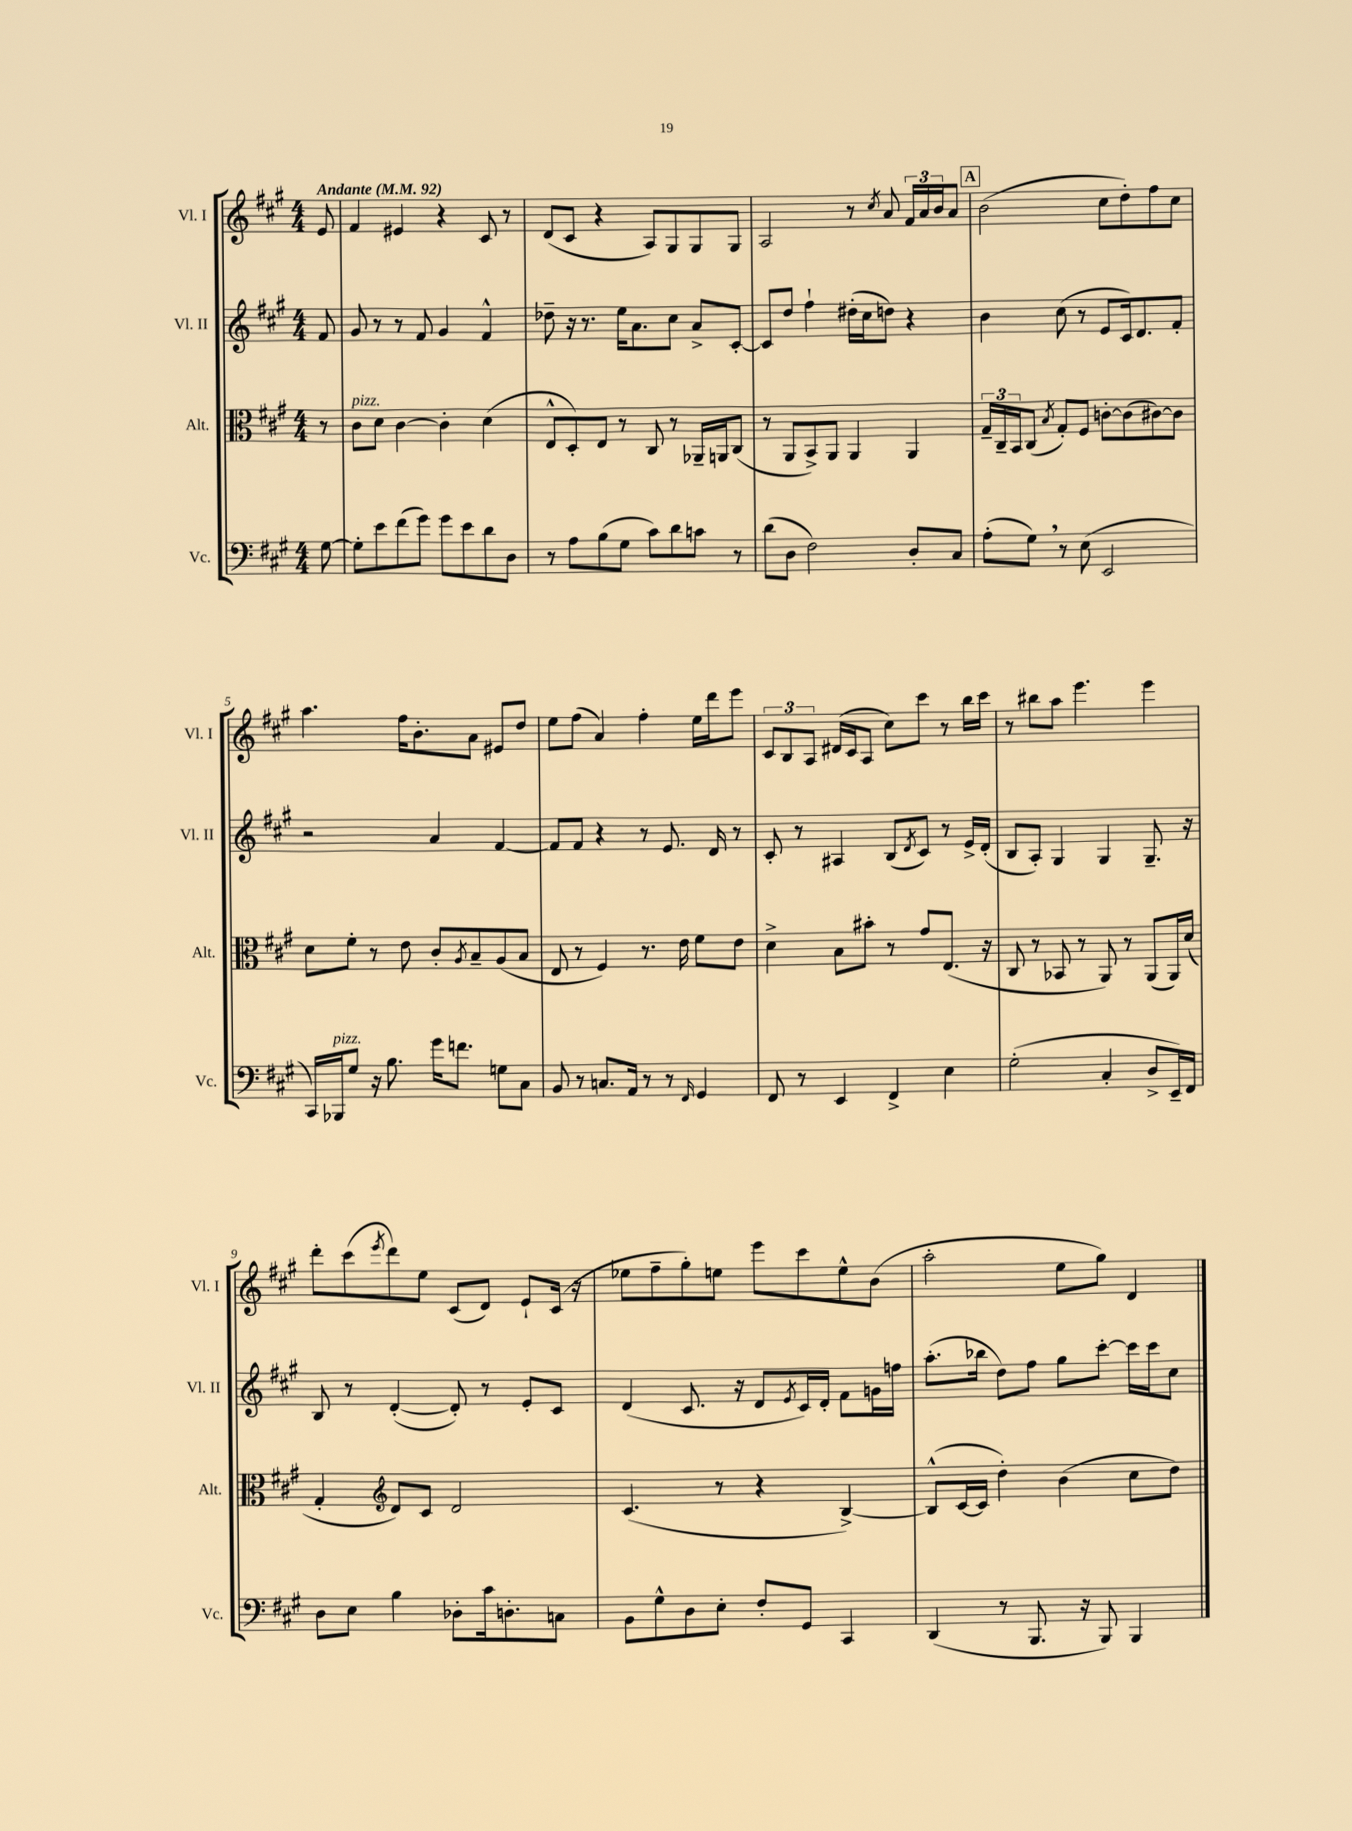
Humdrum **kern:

**kern	**kern	**kern	**kern
*staff4	*staff3	*staff2	*staff1
*clefF4	*clefC3	*clefG2	*clefG2
*k[f#c#g#]	*k[f#c#g#]	*k[f#c#g#]	*k[f#c#g#]
*M4/4	*M4/4	*M4/4	*M4/4
*MM92	*MM92	*MM92	*MM92
[8G#	8r	8f#	8e
=	=	=	=
8G#']	8c#	8g#	4f#
8e	8d	8r	.
(8f#	[4c#	8r	4e#
8g#)	.	8f#	.
8g#	4c#']	4g#	4r
8e	.	.	.
8d	(4d	4f#^^	8c#
8D	.	.	8r
=	=	=	=
8r	8E^^	8dd-~	(8d
8A	8D')	16r	8c#
.	.	8.r	.
(8B	8E	.	4r
8G#	8r	16ee	.
.	.	8.a	.
8c#)	8C#	.	8A)
8d	8r	8cc#	8G#
8c	16AA-~	8a^	8G#
.	16AA	.	.
8r	(8C#	[8c#'	8G#
=	=	=	=
(8d	8r	8c#]	2A
8D	8AA	8dd	.
2F#)	8BB^)	4ff#`	.
.	8AA	.	.
.	4AA	(16dd#'	8r
.	.	16cc#	.
.	.	.	8qcc#
.	.	8dd)	8a
8D'	4AA	4r	24f#
.	.	.	24a
.	.	.	24b
8C#	.	.	8a
=	=	=	=
(8A'	24G#~	4b	(2b
.	24C#~	.	.
.	24BB	.	.
8G#)	(8C#	.	.
.	8qB	.	.
8r	8G#')	(8cc#	.
(8E	8F#	8r	.
2EE	[8c'	8e	8cc#
.	(8c]	16c#)	8dd')
.	.	8.d	.
.	[8c#)	.	8ff#
.	8c#]	8f#'	8cc#
=	=	=	=
16CC#)	8d	2r	4.aa
16BBB-	.	.	.
8G#	8f#'	.	.
16r	8r	.	.
8.B	.	.	.
.	8e	.	16ff#
.	.	.	8.b'
16g#	8c#'	4a	.
8.f	.	.	.
.	8qA	.	.
.	8B~	.	8a
8G	(8A	[4f#	8e#
8C#	8B	.	8dd
=	=	=	=
8BB	8E	8f#]	8ee
8r	8r	8f#	(8ff#
8.C	4F#)	4r	4a)
16AA	.	.	.
8r	8.r	8r	4ff#'
8r	.	8.e	.
.	16e	.	.
16qqFF#	.	.	.
4GG#	8f#	.	16ee
.	.	16d	16ddd
.	8e	8r	8eee
=	=	=	=
8FF#	4d^	8c#'	12c#
.	.	.	12B
8r	.	8r	.
.	.	.	12A
4EE	8B	4A#	(16d#
.	.	.	16c#
.	8b#'	.	8A
4FF#^	8r	(8B	8cc#)
.	.	8qd	.
.	8g#	8c#)	8ccc#
4E	(8.E	8r	8r
.	.	16e^	16bb
.	16r	(16d'	16ccc#
=	=	=	=
(2G#'	8C#	8B	8r
.	8r	8A')	8bb#
.	8BB-	4G#	8aa
.	8r	.	4.eee
4C#'	8AA)	4G#	.
.	8r	.	.
8D^	(8AA	8.G#~	4eee
16EE~)	16AA)	.	.
16FF#	(16d	16r	.
=	=	=	=
8D	4G#'	8B	8ddd'
8E	.	8r	(8ccc#
*	*clefG2	*	*
.	.	.	8qeee
4B	8d)	([4d'	8ddd)
.	8c#	.	8ee
8D-'	2d	8d'])	(8c#
16c#	.	8r	8d)
8.D'	.	.	.
.	.	8e'	8e`
8C	.	8c#	(16c#
.	.	.	16r
=	=	=	=
8BB	(4.c#	(4d	8ee-
8G#^^	.	.	8ff#~
8D	.	8.c#	8gg#')
8E'	8r	.	8ee
.	.	16r	.
8F#'	4r	8d	8eee
.	.	8qe	.
8GG#	.	16c#)	8ccc#
.	.	16d'	.
4CC#	[4B^)	8f#	8ee^^
.	.	16g	(8b
.	.	16ff	.
=	=	=	=
(4DD	(8B^^]	(8.aa'	2aa'
.	[16c#	.	.
.	16c#]	16bb-	.
8r	4dd')	8dd)	.
8.BBB	.	8ff#	.
.	(4b	8gg#	8ee
16r	.	.	.
8BBB)	.	[8ccc#'	8gg#)
4BBB	8cc#	16ccc#]	4d
.	.	16ccc#	.
.	8dd)	8cc#	.
==	==	==	==
*-	*-	*-	*-
